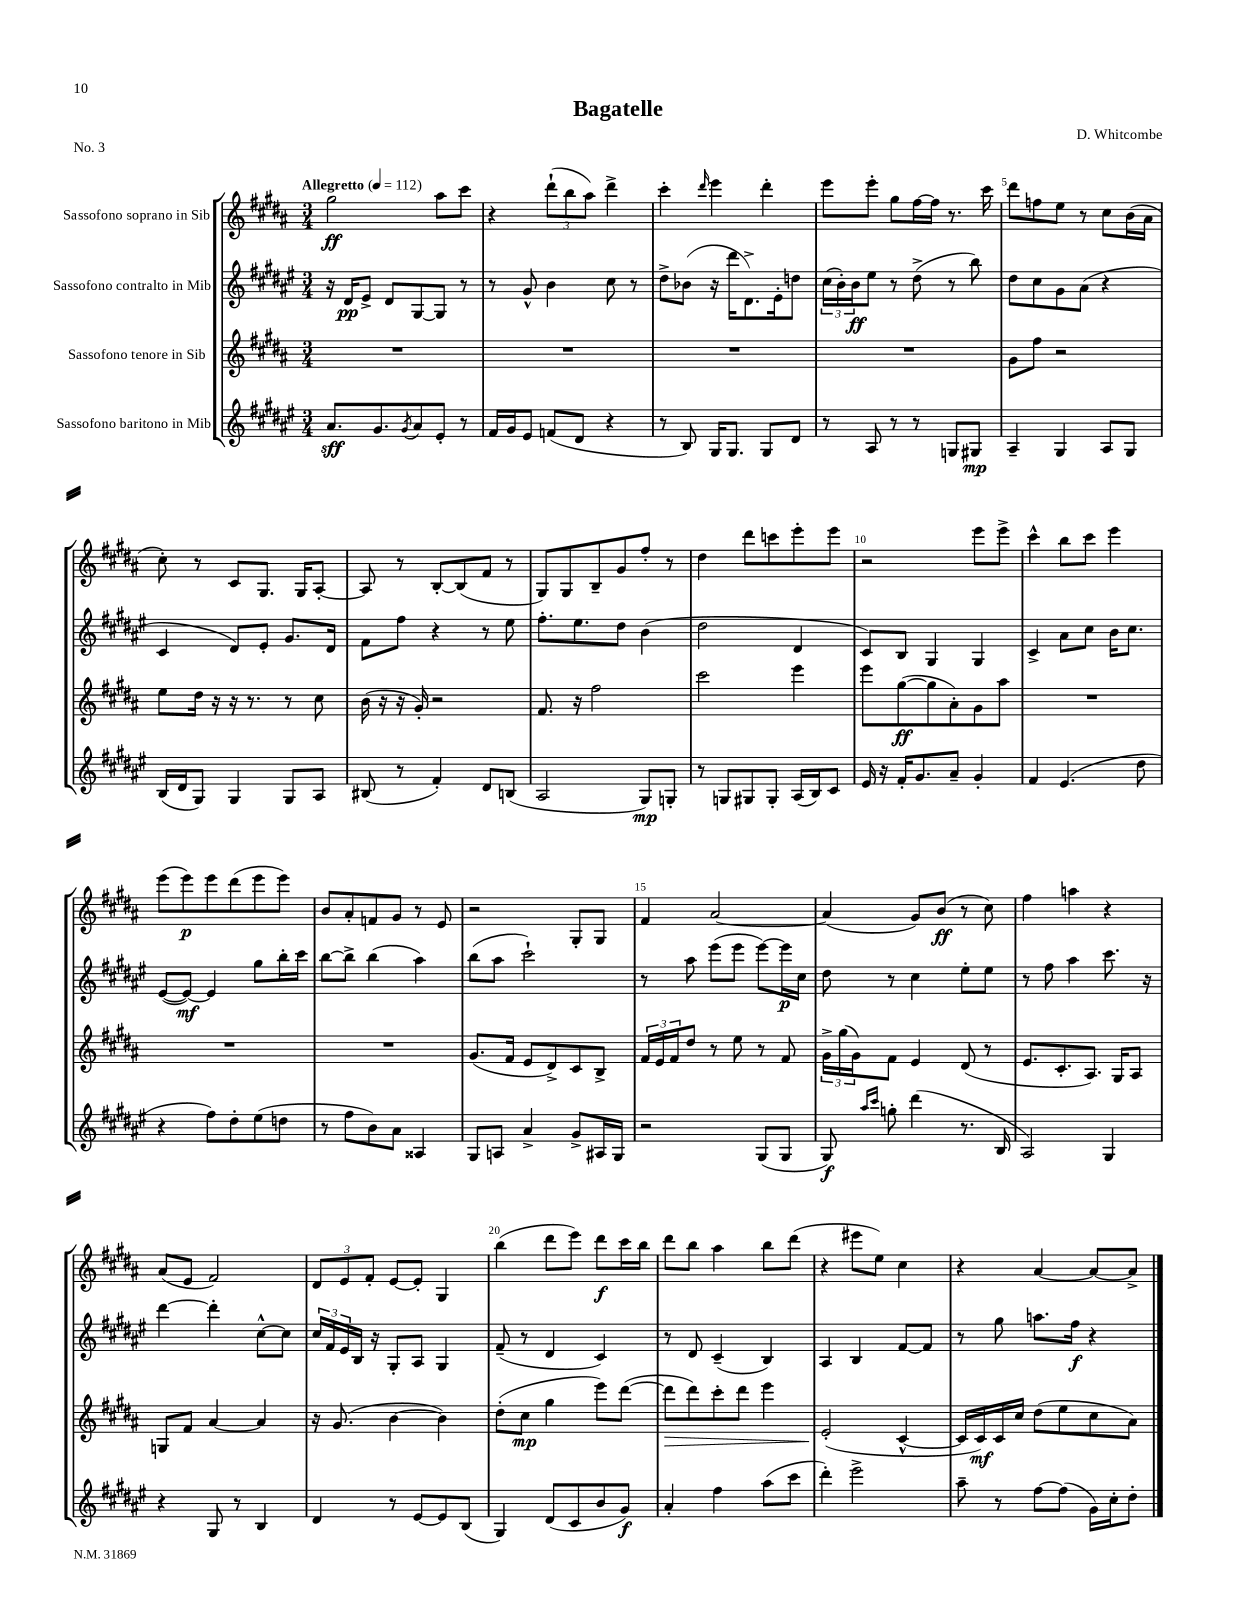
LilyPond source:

\header { title = "Bagatelle" composer = "D. Whitcombe" piece = "No. 3" }
<<
\new StaffGroup <<
\new Staff = "s0" \with { instrumentName = "Sassofono soprano in Sib" } {
    \clef treble \key b \major \numericTimeSignature \time 3/4 \tempo "Allegretto" 4 = 112
    gis''2\ff ais''8 cis'''8 |
    r4 \tuplet 3/2 { dis'''8-!( b''8 ais''8) } dis'''4-> |
    cis'''4-. \grace { dis'''16 } e'''4 dis'''4-. |
    e'''8 e'''8-. gis''8 fis''16~ fis''16 r8. cis'''16 |
    dis'''8 f''8 e''8 r8 cis''8 b'16( ais'16 |
    cis''8-.) r8 cis'8 gis8. gis16 ais8~-. |
    ais8 r8 b8~-. b8( fis'8 r8 |
    gis8) gis8 b8-- gis'8 fis''8-. r8 |
    dis''4 dis'''8 c'''8 e'''8-. e'''8 |
    r2 e'''8 e'''8-> |
    cis'''4-^ b''8 cis'''8 e'''4 |
    e'''8( e'''8\p) e'''8 dis'''8( e'''8 e'''8) |
    b'8 ais'8-. f'8 gis'8 r8 e'8 |
    r2 gis8-. gis8 |
    fis'4 ais'2~ |
    ais'4( gis'8) b'8\ff( r8 cis''8) |
    fis''4 a''4 r4 |
    ais'8( e'8 fis'2) |
    \tuplet 3/2 { dis'8 e'8 fis'8-. } e'8~ e'8-. gis4 |
    b''4( dis'''8 e'''8) dis'''8\f cis'''16 b''16 |
    dis'''8 b''8 ais''4 b''8 dis'''8( |
    r4 eis'''8 e''8) cis''4 |
    r4 ais'4~ ais'8~ ais'8-> \bar "|." |
}
\new Staff = "s1" \with { instrumentName = "Sassofono contralto in Mib" } {
    \clef treble \key fis \major \numericTimeSignature \time 3/4
    r16 dis'16\pp eis'8-> dis'8 gis8~ gis8 r8 |
    r8 gis'8-^ b'4 cis''8 r8 |
    dis''8-> bes'8( r16 dis'''16 dis'8.->) eis'16-. d''8 |
    \tuplet 3/2 { cis''16( b'16-.) b'16\ff } eis''8 r8 dis''8->( r8 b''8) |
    dis''8 cis''8 gis'8 ais'8( r4 |
    cis'4 dis'8) eis'8-. gis'8. dis'16 |
    fis'8 fis''8 r4 r8 eis''8 |
    fis''8.-. eis''8. dis''8 b'4( |
    dis''2 dis'4 |
    cis'8) b8 gis4 gis4 |
    cis'4-> ais'8 cis''8 b'16 cis''8. |
    eis'8~( eis'8~\mf) eis'4 gis''8 b''16-. cis'''16 |
    b''8~ b''8-> b''4( ais''4) |
    b''8( ais''8 cis'''2-!) |
    r8 ais''8 eis'''8( eis'''8 eis'''8~) eis'''16\p cis''16 |
    dis''8 r8 cis''4 eis''8-. eis''8 |
    r8 fis''8 ais''4 cis'''8. r16 |
    dis'''4~ dis'''4-. cis''8~-^ cis''8 |
    \tuplet 3/2 { cis''16 fis'16 eis'16 } b16 r16 gis8-. ais8 gis4 |
    fis'8--( r8 dis'4 cis'4) |
    r8 dis'8 cis'4--( b4) |
    ais4 b4 fis'8~ fis'8 |
    r8 gis''8 a''8. fis''16\f r4 \bar "|." |
}
\new Staff = "s2" \with { instrumentName = "Sassofono tenore in Sib" } {
    \clef treble \key b \major \numericTimeSignature \time 3/4
    R2. |
    R2. |
    R2. |
    R2. |
    gis'8 fis''8 r2 |
    e''8 dis''16 r16 r16 r8. r8 cis''8 |
    b'16( r16 r16 gis'16-.) r2 |
    fis'8. r16 fis''2 |
    cis'''2 e'''4 |
    e'''8 gis''8~\ff( gis''8 ais'8-.) gis'8 ais''8 |
    R2. |
    R2. |
    R2. |
    gis'8.( fis'16 e'8 dis'8->) cis'8 b8-> |
    \tuplet 3/2 { fis'16 e'16 fis'16 } dis''8 r8 e''8 r8 fis'8 |
    \tuplet 3/2 { gis'16-> gis''16( gis'16) } fis'8 e'4 dis'8( r8 |
    e'8. cis'8.-. ais8.) gis16 ais8 |
    g8 fis'8 ais'4~ ais'4 |
    r16 gis'8.( b'4~ b'4) |
    dis''8-.( cis''8\mp gis''4 e'''8) dis'''8~( |
    dis'''8\> dis'''8) cis'''8-. dis'''8 e'''4 |
    e'2-.\!( cis'4~-^ |
    cis'16 cis'16\mf) cis'16 cis''16 dis''8( e''8 cis''8 ais'8) \bar "|." |
}
\new Staff = "s3" \with { instrumentName = "Sassofono baritono in Mib" } {
    \clef treble \key fis \major \numericTimeSignature \time 3/4
    ais'8.\sff gis'8. \acciaccatura { gis'8 } ais'8 eis'8-. r8 |
    fis'16 gis'16 eis'8 f'8( dis'8 r4 |
    r8 b8) gis16 gis8. gis8 dis'8 |
    r8 ais8 r8 r8 g8 gis8\mp |
    ais4-- gis4 ais8 gis8 |
    b16( dis'16 gis8) gis4 gis8 ais8 |
    bis8( r8 fis'4-.) dis'8 b8( |
    ais2 gis8\mp) g8-. |
    r8 g8 gis8 gis8-. ais16( b16) cis'8 |
    eis'16 r16 fis'16-. gis'8. ais'8-- gis'4-. |
    fis'4 eis'4.( dis''8 |
    r4 fis''8) dis''8-. eis''8( d''8 |
    r8 fis''8 b'8) ais'8 aisis4 |
    gis8 a8 ais'4-> gis'8-> ais16 gis16 |
    r2 gis8( gis8 |
    gis8\f) \grace { ais''16 cis'''16 } g''8-. dis'''4( r8. b16 |
    ais2) gis4 |
    r4 gis8 r8 b4 |
    dis'4 r8 eis'8~ eis'8 b8( |
    gis4) dis'8( cis'8 b'8 gis'8\f) |
    ais'4-. fis''4 ais''8( cis'''8 |
    dis'''4-.) eis'''2-> |
    ais''8-- r8 fis''8~ fis''8( gis'16) cis''16-. dis''8-. \bar "|." |
}
>>
>>
\layout { \context { \Score \override BarNumber.break-visibility = ##(#f #t #t) barNumberVisibility = #(every-nth-bar-number-visible 5) } }
